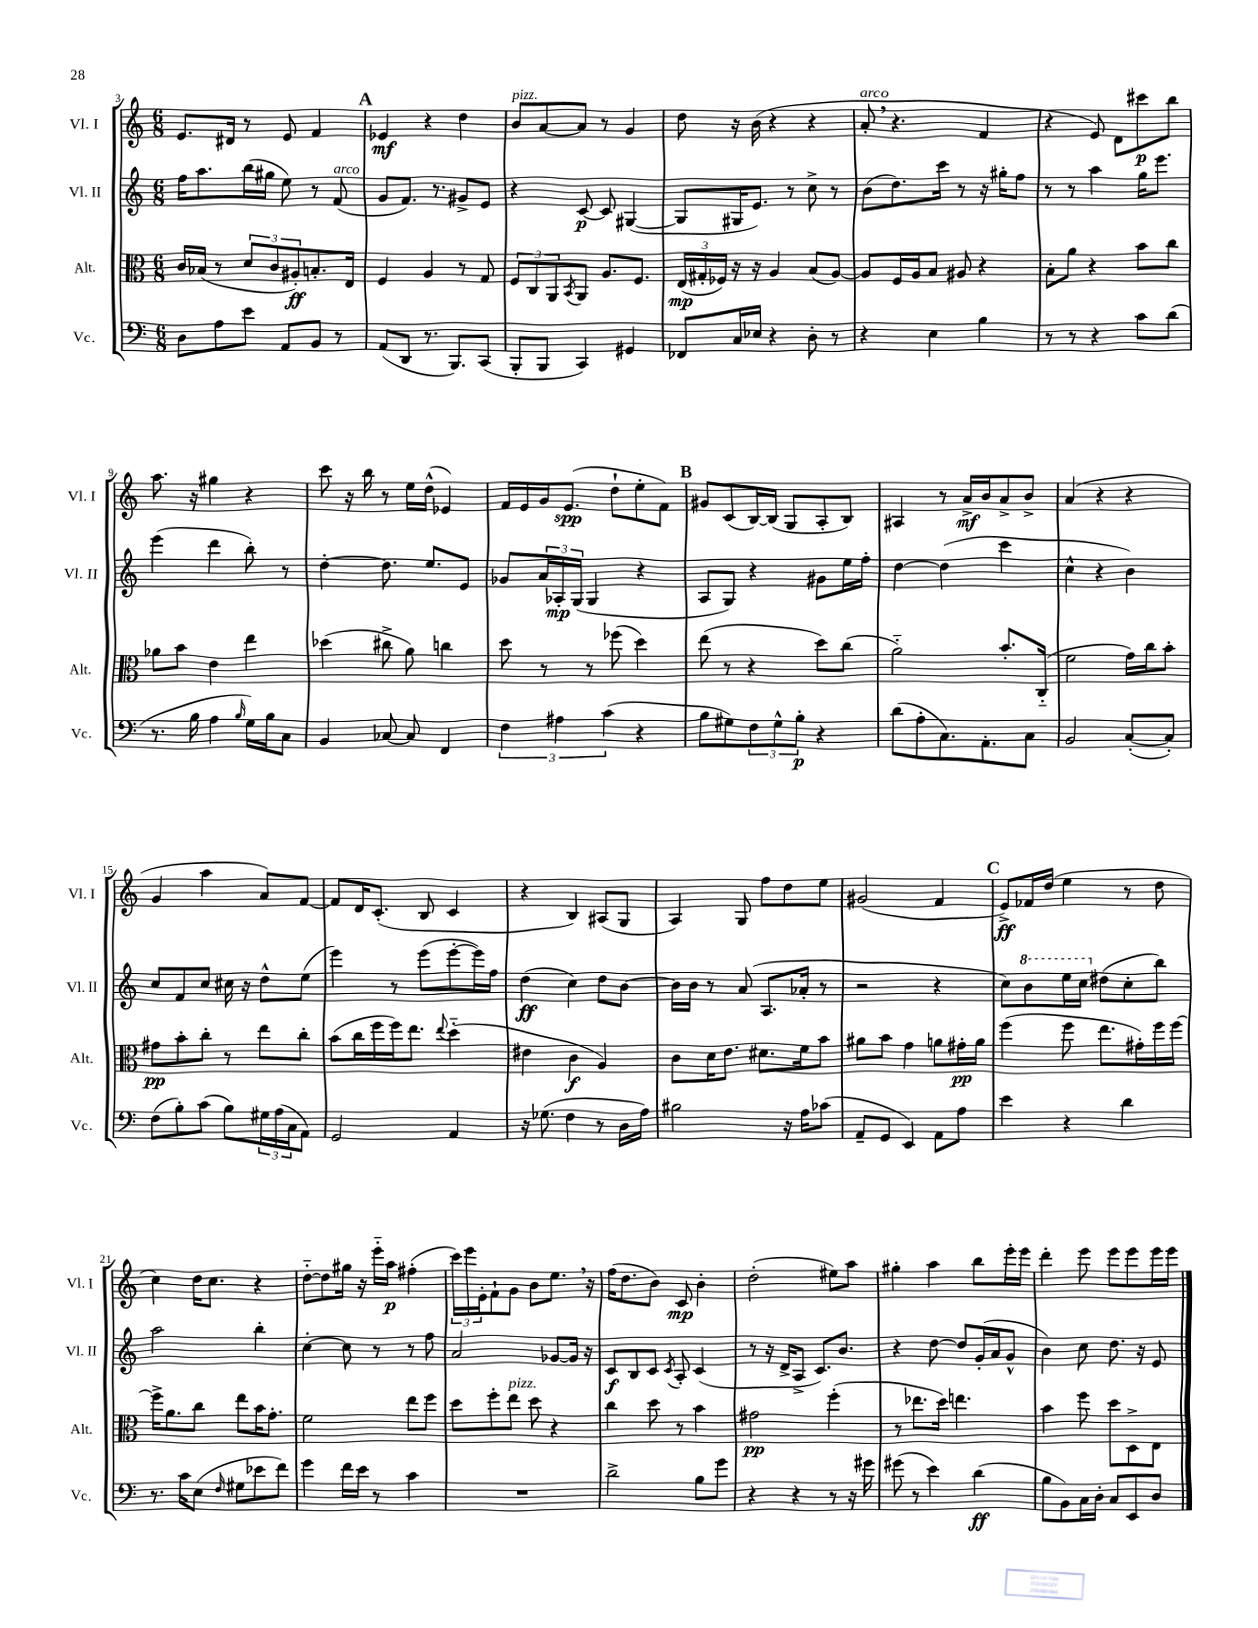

**kern	**kern	**kern	**kern
*staff4	*staff3	*staff2	*staff1
*clefF4	*clefC3	*clefG2	*clefG2
*k[]	*k[]	*k[]	*k[]
*M6/8	*M6/8	*M6/8	*M6/8
8D	16c	16ff	8.e
.	(16B-	8.aa	.
8A	8r	.	.
.	.	.	16d#
8e	12d	(16bb	8r
.	.	16gg#	.
.	12c	.	.
8AA	.	8ee)	8e
.	12A#')	.	.
8BB	8.B'	8r	4f
8r	.	(8f	.
.	16E	.	.
=	=	=	=
(8AA	4F	8g	4e-
8DD	.	8.f)	.
8.r	4A	.	4r
.	.	8.r	.
8.BBB)	.	.	.
.	8r	8g#^	4dd
(8CC	8G	8e	.
=	=	=	=
8BBB'	12F	4r	8b
.	12C	.	.
8BBB	.	.	[8a
.	12AA	.	.
.	8qBB	.	.
4CC)	8AA	[8c	8a]
.	8.A	8c]	8r
4GG#	.	([4G#	4g
.	8.F	.	.
=	=	=	=
8FF-	(24E	8G#]	8dd
.	24G#'	.	.
.	24F-)	.	.
16C	16r	16G#	16r
16E-	16r	8.e)	(16b
4r	4A	.	4r
.	.	8r	.
8D'	(8B	8cc^	4r
8r	[8A)	8r	.
=	=	=	=
4r	8A]	(8b	8a'
.	16F	8.dd)	4.r
.	16A	.	.
4E	8B	.	.
.	.	16ccc	.
.	8A#	8r	.
4B	4r	16r	4f
.	.	16gg#'	.
.	.	8ff	.
=	=	=	=
8r	8B'	8r	4r
8r	8a	8r	.
4r	4r	4aa	8e)
.	.	.	8d
8c	8b	16gg	8ccc#
.	.	8.eee	.
(8d	8cc	.	8bb
=	=	=	=
8.r	8a-	(4eee	8.aa
.	8b	.	.
16B	.	.	16r
4A	4e	4ddd	4gg#
16qqB	.	.	.
16G)	4ee	8bb')	4r
16B	.	.	.
8C	.	8r	.
=	=	=	=
4BB	(4dd-	[4dd'	8ccc
.	.	.	16r
.	.	.	16bb
[8C-	8cc#^	8.dd]	8r
8C-]	8a)	.	16ee
.	.	8.ee	(16dd^^
4FF	4cc	.	4e-)
.	.	8e	.
=	=	=	=
6F	8dd	8g-	16f
.	.	.	16e
.	8r	24a	16g
6A#	.	24A-'	.
.	.	.	(8.e
.	.	(24G	.
.	8r	4G	.
(6c	.	.	.
.	(8ff-	.	8dd`
4r	4dd)	4r	8ee'
.	.	.	8f)
=	=	=	=
8B	(8ee	8A	8g#
8G#)	8r	8G)	(8c
12F	4r	4r	[16B)
.	.	.	(16B]
12G#^^	.	.	.
.	.	.	8G
12B'	.	.	.
4r	8dd)	8g#	8A'
.	(8cc	16ee	8B)
.	.	16ff'	.
=	=	=	=
(8d	2a'~)	[4dd	4A#
8A'	.	.	.
8.C)	.	(4dd]	8r
.	.	.	16a^
8.AA'	.	.	16b
.	8.b'	4ccc	8a^
8C	.	.	8b^
.	(16C'~	.	.
=	=	=	=
2BB	2f	4cc^^	(4a
.	.	4r	4r
([8C'	16g)	4b)	4r
.	16cc	.	.
8C'])	8b'	.	.
=	=	=	=
(8F	8g#	8cc	4g
8B')	8b'	8f	.
(8c	8cc'	8cc	4aa
8B)	8r	16cc#	.
.	.	16r	.
24G#	8ee	8dd^^	8a)
(24A	.	.	.
24C	.	.	.
8AA)	8cc'	(8ee	[8f
=	=	=	=
2GG	(8b	4eee)	8f]
.	16cc	.	16d
.	16ff	.	(8.c'
.	16ff)	8r	.
.	8.ee	.	.
.	.	(8eee	8B
.	8qqee	.	.
4AA	(4dd'~	[8eee'	4c
.	.	16eee])	.
.	.	16ff	.
=	=	=	=
16r	4e#	(4dd	4r
(8.G-	.	.	.
4F	4c	4cc)	4B)
8r	4A)	8dd	(8A#
16D	.	[8b	8G
16A)	.	.	.
=	=	=	=
2B#	8c	16b]	4A)
.	.	16b	.
.	16d	8r	.
.	8.e	.	.
.	.	(8a	8G
.	8.d#	8.A	8ff
16r	.	.	8dd
16A	16f	16a-'	.
(8c-	8b	8r	8ee
=	=	=	=
8AA~	8a#	2r	(2g#
8GG	8b	.	.
4EE)	4g	.	.
8AA	8a	4r	4f
8A	16g#'	.	.
.	16a	.	.
=	=	=	=
4e	(4ff	8cc)	8e^)
.	.	8bb	16f-
.	.	.	(16dd
4r	8ff	16eee	4ee
.	.	16ccc	.
.	8.ee	(8dd#	.
4d	.	8cc'	8r
.	16g#')	.	.
.	16ff	8bb)	8dd
.	[16ff	.	.
=	=	=	=
8.r	16ff^]	2aa	4cc)
.	8.a	.	.
16c	.	.	.
(8E	8cc	.	16dd
.	.	.	8.cc
16qqF	.	.	.
8G#	8ee	.	.
8e-	16b	4bb'	4r
.	8.g'	.	.
8f)	.	.	.
=	=	=	=
4g	2f	[4cc'	[8dd'~
.	.	.	8dd]
16f	.	8cc]	16gg#
16e	.	.	16r
8r	.	8r	16eee'~
.	.	.	16aa
4c	8ee	8r	(4ff#'
.	8ff	8ff	.
=	=	=	=
2.r	8dd	2a	24ccc)
.	.	.	24eee
.	.	.	24e'
.	8ff'	.	8f`
.	8ee	.	8g
.	8dd	.	8b
.	4r	[8g-	8.ee
.	.	16g-]	.
.	.	16r	16r
=	=	=	=
2d^	4cc	8c	(16ff
.	.	.	8.dd
.	.	8B	.
.	8dd	8c	8b)
.	.	8qc	.
.	8r	8A'	8c
8B	4b	(4c	4b'
8g	.	.	.
=	=	=	=
4r	2g#	8r	(2dd'
.	.	16r	.
.	.	16d^	.
4r	.	8A^	.
.	.	8.c)	.
8r	(4ff'	.	8ee#)
.	.	8.b	.
16r	.	.	8aa
16g#	.	.	.
=	=	=	=
(8g#	8r	4r	4gg#'
8r	8.ee-	.	.
4e)	.	[8dd	4aa
.	16dd)	.	.
.	4.ee	8dd]	.
(4d	.	(16g'	8bb
.	.	16a	.
.	.	8g^^	16eee'
.	.	.	16eee
=	=	=	=
8B	4b	4b)	4ddd'
8BB)	.	.	.
16C	8ff	8cc	8eee
16D'	.	.	.
8C	8dd	8.dd	8eee
8EE	8D^	.	8eee
.	.	16r	.
8D	8E	8e	16eee
.	.	.	16eee
==	==	==	==
*-	*-	*-	*-
